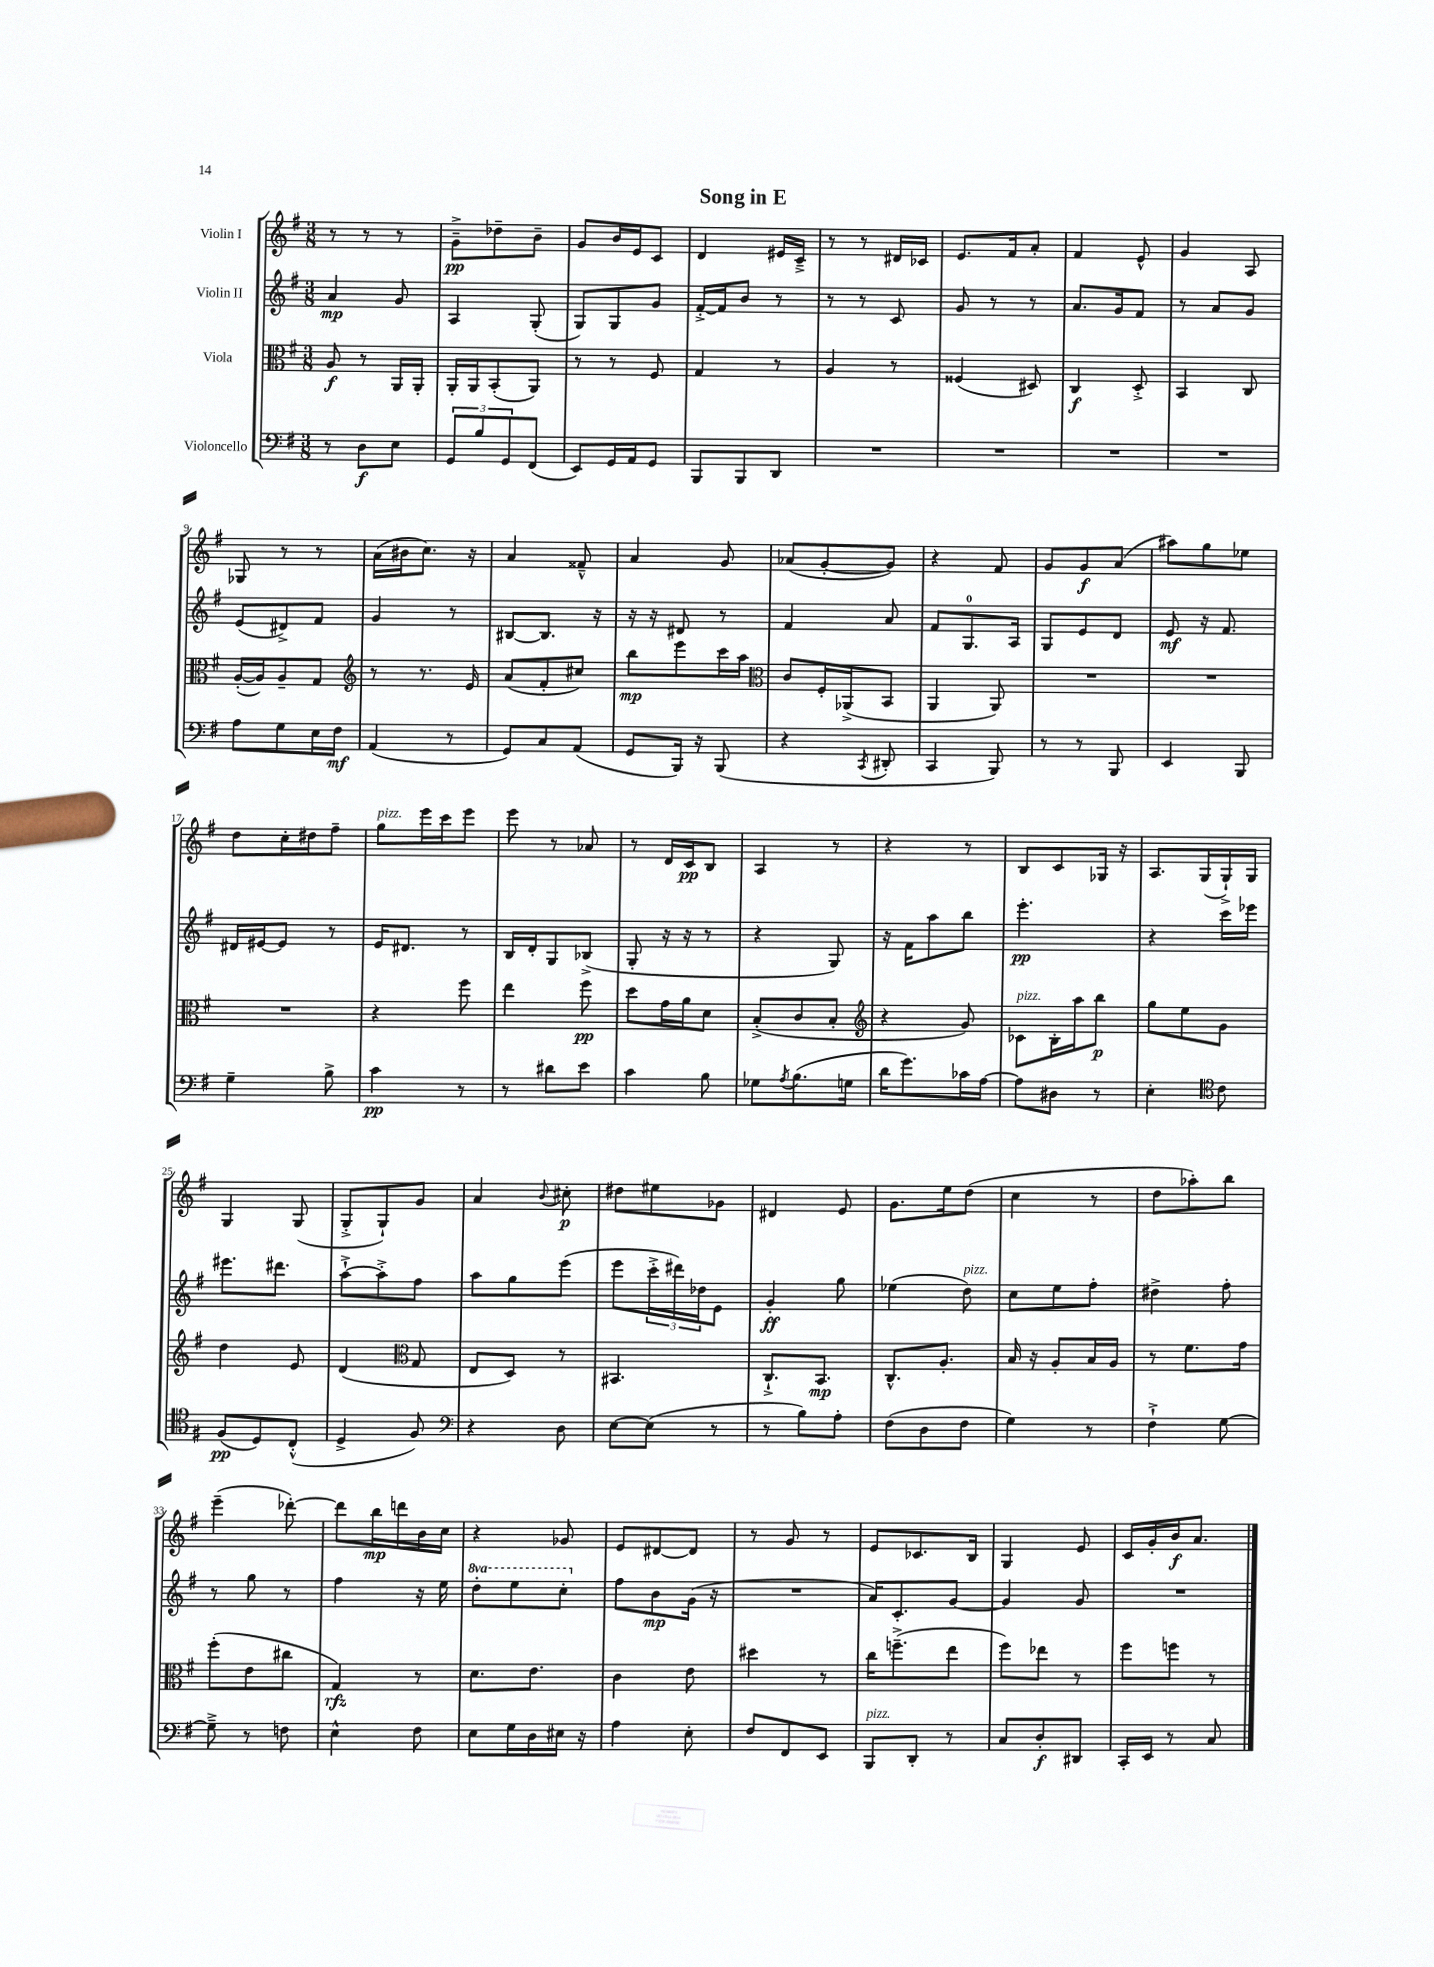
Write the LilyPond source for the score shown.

\header { title = "Song in E" }
<<
\new StaffGroup <<
\new Staff = "s0" \with { instrumentName = "Violin I" } {
    \clef treble \key g \major \numericTimeSignature \time 3/8
    r8 r8 r8 |
    g'8--->\pp des''8-- b'8-- |
    g'8 b'16 e'16 c'8 |
    d'4 eis'16 c'16---> |
    r8 r8 dis'16 ces'16 |
    e'8. fis'16 a'8-. |
    fis'4 e'8-^ |
    g'4 a8 |
    ges8 r8 r8 |
    a'16( bis'16 c''8.) r16 |
    a'4 fisis'8---^ |
    a'4 g'8 |
    aes'8( g'8~-. g'8) |
    r4 fis'8 |
    g'8 g'8\f a'8( |
    ais''8) g''8 ees''8 |
    d''8 c''16-. dis''16 fis''8-- |
    g''8^\markup { \italic "pizz." } e'''16 c'''16 e'''8 |
    e'''8 r8 aes'8 |
    r8 d'16 c'16\pp b8 |
    a4 r8 |
    r4 r8 |
    b8 c'8 ges16 r16 |
    a8. g16( g16-!->) g16 |
    g4 g8( |
    g8-.-> g8-!) g'8 |
    a'4 \appoggiatura { b'8 } cis''8-.\p |
    dis''8 eis''8 ges'8 |
    dis'4 e'8 |
    g'8. e''16 d''8( |
    c''4 r8 |
    d''8 aes''8-.) b''8 |
    e'''4--( des'''8~-.) |
    des'''8 b''16\mp d'''16 b'16 c''16 |
    r4 ges'8 |
    e'8 dis'8~ dis'8 |
    r8 g'8 r8 |
    e'8 ces'8. b16 |
    g4 e'8 |
    c'16 g'16-. b'16\f a'8. \bar "|." |
}
\new Staff = "s1" \with { instrumentName = "Violin II" } {
    \clef treble \key g \major \numericTimeSignature \time 3/8 \set Staff.ottavationMarkups = #ottavation-simple-ordinals
    a'4\mp g'8 |
    a4 g8-.( |
    g8) g8 g'8 |
    fis'16~-.-> fis'16 b'8 r8 |
    r8 r8 c'8 |
    g'8 r8 r8 |
    a'8. g'16 fis'8 |
    r8 a'8 g'8 |
    e'8( dis'8->) fis'8 |
    g'4 r8 |
    bis8~ bis8. r16 |
    r16 r16 dis'8 r8 |
    fis'4 a'8 |
    fis'8 g8.-0 a16 |
    g8 e'8 d'8 |
    e'8\mf r16 fis'8. |
    dis'16 eis'16~ eis'8 r8 |
    e'16 dis'8. r8 |
    b16 d'16-. g8 bes8->( |
    g8-. r16 r16 r8 |
    r4 g8) |
    r16 fis'16 a''8 b''8 |
    e'''4.-.\pp |
    r4 c'''16 ees'''16 |
    eis'''8. dis'''8. |
    a''8~-!-> a''8-.-> fis''8 |
    a''8 g''8 e'''8( |
    e'''8 \tuplet 3/2 { c'''16-.-> dis'''16) des''16 } e'8 |
    g'4-.\ff g''8 |
    ees''4( d''8^\markup { \italic "pizz." }) |
    c''8 e''8 fis''8-. |
    dis''4-> fis''8-. |
    r8 g''8 r8 |
    fis''4 r16 e''16 |
    \ottava #1 d'''8-. e'''8 c'''8-. \ottava #0 |
    fis''8 b'8\mp g'16( r16 |
    R4. |
    a'16) c'8.-. g'8~ |
    g'4 g'8 |
    R4. \bar "|." |
}
\new Staff = "s2" \with { instrumentName = "Viola" } {
    \clef alto \key g \major \numericTimeSignature \time 3/8
    a8\f r8 a,16 a,16-. |
    a,16-. a,16 b,8-.( a,8) |
    r8 r8 fis8 |
    g4 r8 |
    a4 r8 |
    fisis4( dis8) |
    c4\f d8-.-> |
    b,4 c8 |
    a16~-.( a16) a8-- g8 |
    \clef treble r8 r8. e'16 |
    a'8( fis'8-. cis''8) |
    b''8\mp e'''8 c'''16 a''16 |
    \clef alto c'8 fis16-. aes,16->( b,8 |
    a,4 a,8) |
    R4. |
    R4. |
    R4. |
    r4 fis''8 |
    e''4 fis''8\pp |
    d''8 g'16 a'16 d'8 |
    b8-.->( c'8 b8-. |
    \clef treble r4 g'8) |
    ces'8^\markup { \italic "pizz." } b16-. a''16 b''8\p |
    g''8 e''8 g'8 |
    d''4 e'8 |
    d'4( \clef alto g8 |
    e8 d8) r8 |
    bis,4. |
    c8.-!-> b,8.\mp |
    c8.-^ a8.-. |
    b16 r16 a8-. b16 a16 |
    r8 fis'8. g'16 |
    fis''8-.( e'8 cis''8 |
    g4\rfz) r8 |
    d'8. e'8. |
    c'4 e'8 |
    dis''4 r8 |
    c''16 f''8.--->( e''8 |
    fis''8) ees''8 r8 |
    fis''8 f''8 r8 \bar "|." |
}
\new Staff = "s3" \with { instrumentName = "Violoncello" } {
    \clef bass \key g \major \numericTimeSignature \time 3/8
    r8 d8\f e8 |
    \tuplet 3/2 { g,8 b8 g,8 } fis,8( |
    e,8) g,16 a,16 g,8 |
    b,,8 b,,8 d,8 |
    R4. |
    R4. |
    R4. |
    R4. |
    a8 g8 e16 fis16\mf |
    a,4( r8 |
    g,8) c8 a,8( |
    g,8 b,,16) r16 b,,8( |
    r4 \acciaccatura { c,8 } dis,8-. |
    c,4 b,,8) |
    r8 r8 b,,8 |
    e,4 b,,8 |
    g4-- b8-> |
    c'4\pp r8 |
    r8 dis'8 e'8 |
    c'4 b8 |
    ges8 \acciaccatura { a8 } b8.( g16 |
    d'16 g'8.) ces'16 a16~ |
    a8 dis8 r8 |
    e4-. \clef tenor c'8 |
    fis8\pp( d8) c8-.-^( |
    d4-> fis8) |
    \clef bass r4 d8 |
    e8~ e8( r8 |
    r8 b8) a8-. |
    fis8( d8 fis8 |
    g4) r8 |
    fis4-!-> g8~ |
    g8---> r8 f8 |
    e4-^ fis8 |
    e8 g16 d16 eis16 r16 |
    a4 e8-. |
    fis8 fis,8 e,8 |
    b,,8^\markup { \italic "pizz." } d,8-. r8 |
    c8 d8-.\f dis,8 |
    c,16-. e,16 r8 c8 \bar "|." |
}
>>
>>
